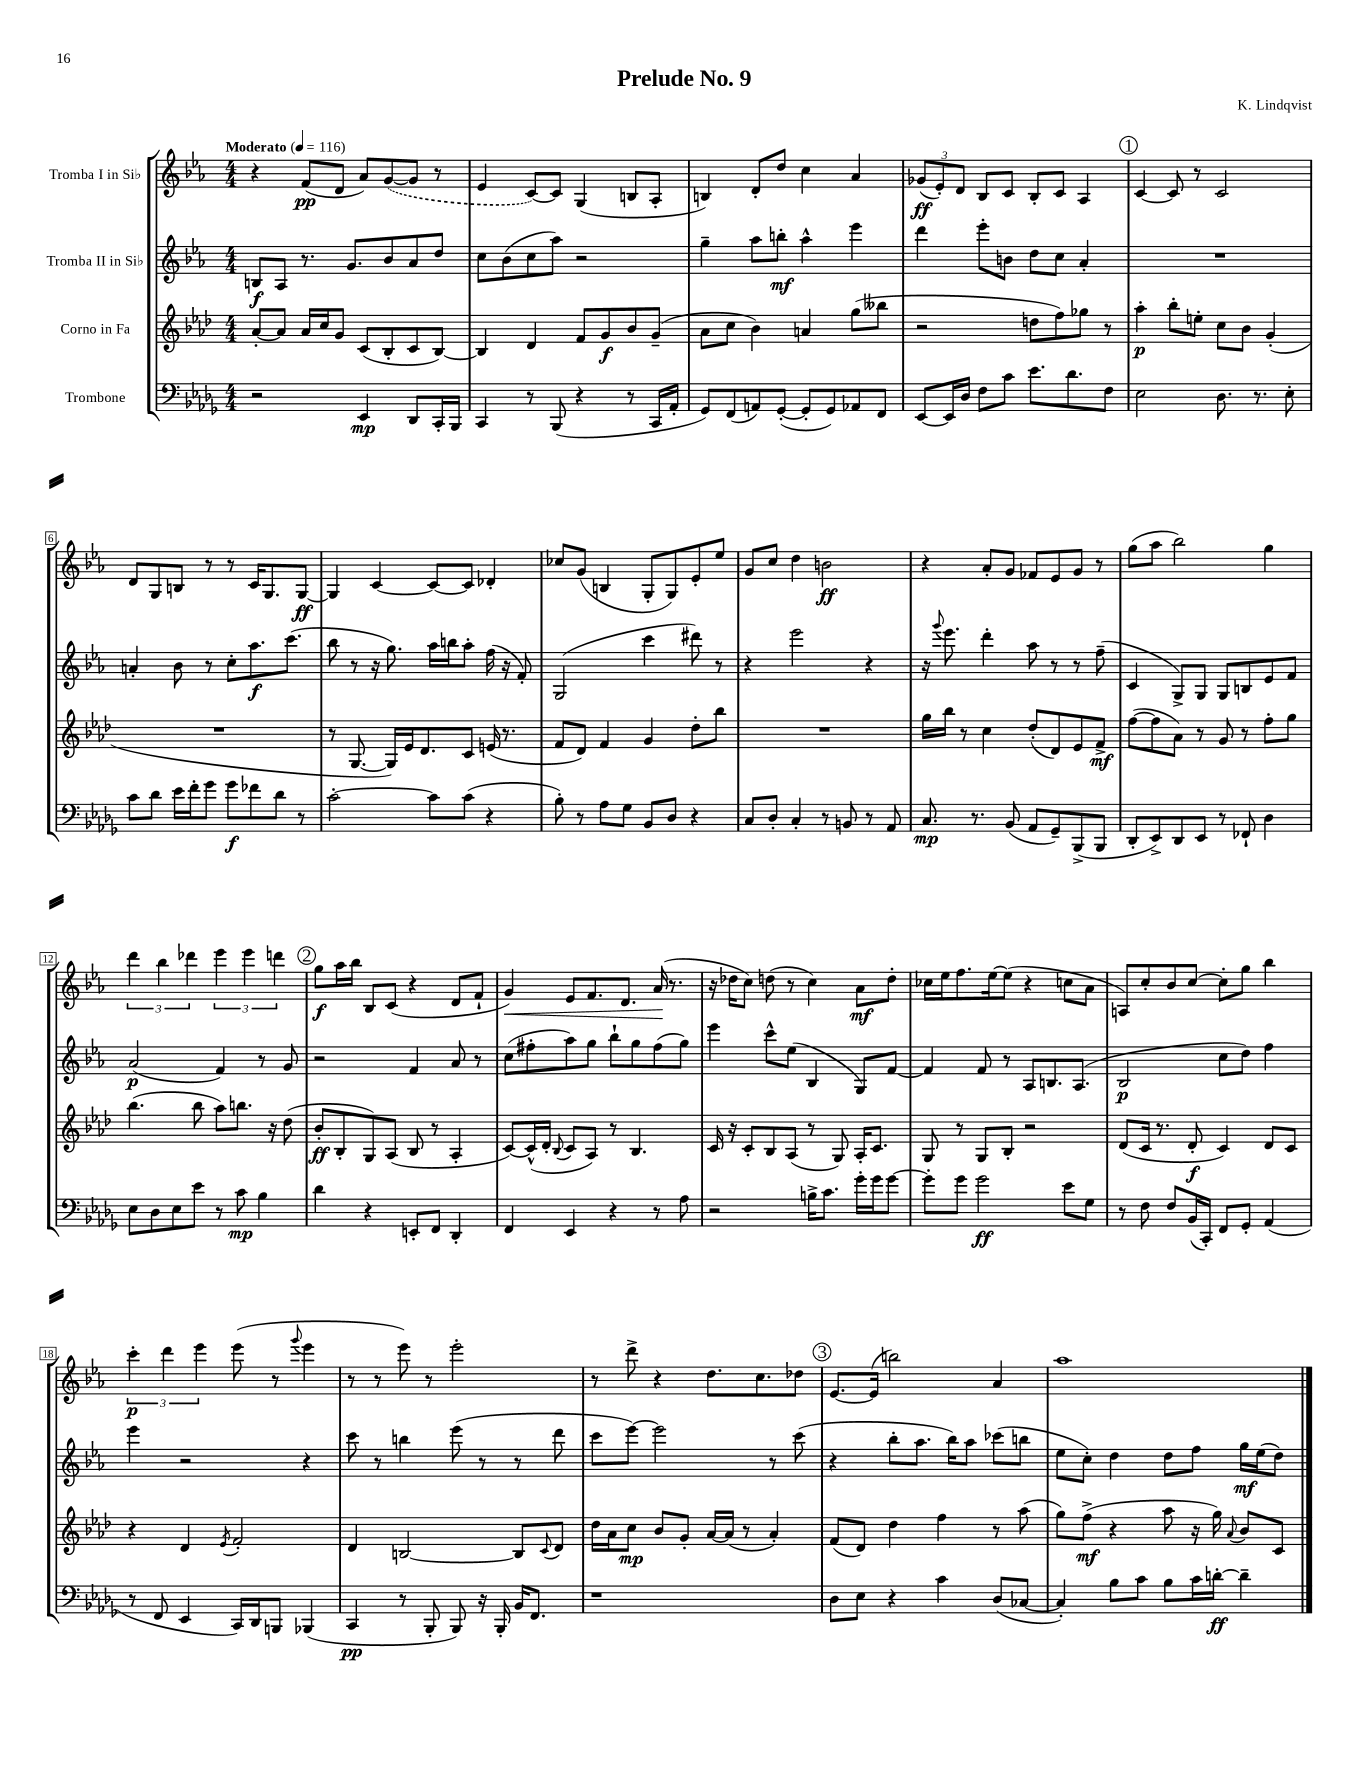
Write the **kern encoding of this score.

**kern	**kern	**kern	**kern
*staff4	*staff3	*staff2	*staff1
*clefF4	*clefG2	*clefG2	*clefG2
*k[b-e-a-d-g-]	*k[b-e-a-d-]	*k[b-e-a-]	*k[b-e-a-]
*M4/4	*M4/4	*M4/4	*M4/4
*MM116	*MM116	*MM116	*MM116
2r	[8a-'	8B	4r
.	8a-]	8A-	.
.	16a-	8.r	(8f
.	16cc	.	.
.	8g	.	8d
.	.	8.g	.
4EE-	(8c	.	8a-)
.	8B-'	8b-	([8g
8DD-	8c	8a-	8g]
16CC'	[8B-)	8dd	8r
16BBB-	.	.	.
=	=	=	=
4CC	4B-]	8cc	4e-
.	.	(8b-	.
8r	4d-	8cc	[8c)
(8BBB-	.	8aa-)	8c]
4r	8f	2r	(4G
.	8g	.	.
8r	8b-	.	8B
16CC	(8g~	.	8A-'
16AA-'	.	.	.
=	=	=	=
8GG-)	8a-	4gg~	4B)
(8FF	8cc	.	.
8AA)	4b-)	8aa-	8d'
([8GG-'	.	8bb'	8dd
8GG-']	4a	4aa-^^	4cc
8GG-)	.	.	.
8AA-	(8gg	4eee-	4a-
8FF	8bb--	.	.
=	=	=	=
[8EE-	2r	4ddd	(12g-
.	.	.	12e-')
16EE-]	.	.	.
.	.	.	12d
16D-	.	.	.
8F	.	8eee-'	8B-
8c	.	8b	8c
8.e-	8dd	8dd	8B-'
.	8ff)	8cc	8c
8.d-	.	.	.
.	8gg-	4a-'	4A-
8F	8r	.	.
=	=	=	=
2E-	4aa-'	1r	[4c
.	8bb-'	.	8c]
.	8ee'	.	8r
8.D-	8cc	.	2c
.	8b-	.	.
8.r	.	.	.
.	(4g'	.	.
8E-'	.	.	.
=	=	=	=
8c	1r	4a'	8d
8d-	.	.	8G
16e-	.	8b-	8B
16f'	.	.	.
8g-	.	8r	8r
8g-	.	8cc'	8r
8f-	.	8.aa-	16c
.	.	.	8.G
8d-	.	.	.
.	.	(8.ccc	.
8r	.	.	[8G
=	=	=	=
[2c'	8r	8bb-	4G]
.	[8.G	8r	.
.	.	16r	[4c
.	16G])	8.gg)	.
.	16e-	.	.
.	8.d-	.	.
8c]	.	16aa-	8c_
.	.	16bb	.
(8c	8c	8aa-'	8c]
4r	(16e	(16ff	4d-'
.	8.r	16r	.
.	.	8f')	.
=	=	=	=
8B-')	8f	(2G	8cc-
8r	8d-)	.	(8g
8A-	4f	.	4B
8G-	.	.	.
8BB-	4g	4ccc	8G'
8D-	.	.	8G)
4r	8dd-'	8ddd#)	8e-'
.	8bb-	8r	8ee-
=	=	=	=
8C	1r	4r	8g
8D-'	.	.	8cc
4C'	.	2eee-	4dd
8r	.	.	2b
8BB	.	.	.
8r	.	4r	.
8AA-	.	.	.
=	=	=	=
8.C	16gg	16r	4r
.	.	8qqggg	.
.	16bb-	8.eee-	.
.	8r	.	.
8.r	.	.	.
.	4cc	4ddd'	8a-'
(8BB-	.	.	8g
8AA-	(8dd-'	8aa-	8f-
8GG-~)	8d-)	8r	8e-
(8BBB-^	8e-	8r	8g
8BBB-	8f^	(8ff~	8r
=	=	=	=
8DD-'	([8ff	4c	(8gg
8EE-^)	8ff]	.	8aa-
8DD-	8a-)	8G^)	2bb-)
8EE-	8r	8G	.
8r	8g	8G	.
8FF-`	8r	8B	.
4D-	8ff'	8e-	4gg
.	8gg	8f	.
=	=	=	=
8E-	(4.bb-	(2a-	6ddd
8D-	.	.	.
.	.	.	6bb-
8E-	.	.	.
.	.	.	6ddd-
8e-	8bb-	.	.
8r	8aa-)	4f)	6eee-
8c	8.bb	.	.
.	.	.	6eee-
4B-	.	8r	.
.	16r	.	.
.	.	.	6ddd
.	(8dd-	8g	.
=	=	=	=
4d-	8b-'	2r	8gg
.	8B-'	.	16aa-
.	.	.	16bb-
4r	8G)	.	8B-
.	(8A-	.	(8c
8EE'	8B-	4f	4r
8FF	8r	.	.
4DD-'	4A-'	8a-	8d
.	.	8r	8f`
=	=	=	=
4FF	[8c)	(8cc	4g)
.	(16c^^]	8ff#'	.
.	16d-'	.	.
.	8qqB-	.	.
4EE-	8c	8aa-)	8e-
.	8A-)	8gg	8.f
4r	8r	8bb-`	.
.	.	.	8.d
.	4.B-	8gg	.
8r	.	(8ff#	(16a-
.	.	.	8.r
8A-	.	8gg)	.
=	=	=	=
2r	16c	4eee-	16r
.	16r	.	16dd-
.	8c'	.	8cc)
.	8B-	8ccc^^	(8dd
.	(8A-	(8ee-	8r
16B^	8r	4B-	4cc)
8.c	.	.	.
.	8G)	.	.
16g-'	16A-'	8G)	8a-
16g-	8.c	.	.
[8g-	.	[8f	8dd'
=	=	=	=
8g-']	8G	4f]	16cc-
.	.	.	16ee-
8g-	8r	.	8.ff
2g-	8G	8f	.
.	.	.	[16ee-
.	8B-'	8r	(8ee-]
.	2r	8A-	4r
.	.	8.B	.
8e-	.	.	8cc
.	.	(8.A-	.
8G-	.	.	8a-
=	=	=	=
8r	(8d-	2B-	8A)
8F	16c	.	8cc'
.	8.r	.	.
8F	.	.	8b-
(16BB-	8d-'	.	[8cc
16CC')	.	.	.
8FF	4c)	8cc	8cc']
8GG-'	.	8dd)	8gg
(4AA-	8d-	4ff	4bb-
.	8c	.	.
=	=	=	=
8r	4r	4eee-	6ccc'
8FF	.	.	.
.	.	.	6ddd
4EE-	4d-	2r	.
.	.	.	6eee-
.	8qe-	.	.
16CC)	2f'	.	(8eee-
16DD-	.	.	.
8BBB	.	.	8r
.	.	.	8qqggg
(4BBB-	.	4r	4eee-
=	=	=	=
4CC	4d-	8ccc	8r
.	.	8r	8r
8r	[2B	4bb	8eee-)
8BBB-'	.	.	8r
8BBB-)	.	(8eee-	2eee-'
16r	.	8r	.
16BBB-'	.	.	.
16BB-	8B]	8r	.
8.FF	.	.	.
.	8qqc	.	.
.	8d-	8ddd	.
=	=	=	=
1r	16dd-	8ccc	8r
.	16a-	.	.
.	8cc	[8eee-)	8ddd^
.	8b-	2eee-]	4r
.	8g'	.	.
.	[16a-	.	8.dd
.	(16a-]	.	.
.	8r	.	.
.	.	.	8.cc
.	4a-')	8r	.
.	.	(8ccc	8dd-
=	=	=	=
8D-	(8f	4r	[8.e-
8E-	8d-)	.	.
.	.	.	(16e-]
4r	4dd-	8bb-'	2bb)
.	.	8.aa-	.
4c	4ff	.	.
.	.	16bb-)	.
.	.	8aa-	.
(8D-	8r	(8ccc-	4a-
[8C-	(8aa-	8bb	.
=	=	=	=
4C-'])	8gg)	8ee-	1aa-
.	(8ff^	8cc')	.
8B-	4r	4dd	.
8c	.	.	.
8B-	8aa-	8dd	.
16c	16r	8ff	.
[16d'	16gg)	.	.
.	8qqa-	.	.
4d~]	8b-	16gg	.
.	.	(16ee-	.
.	8c	8dd)	.
==	==	==	==
*-	*-	*-	*-
